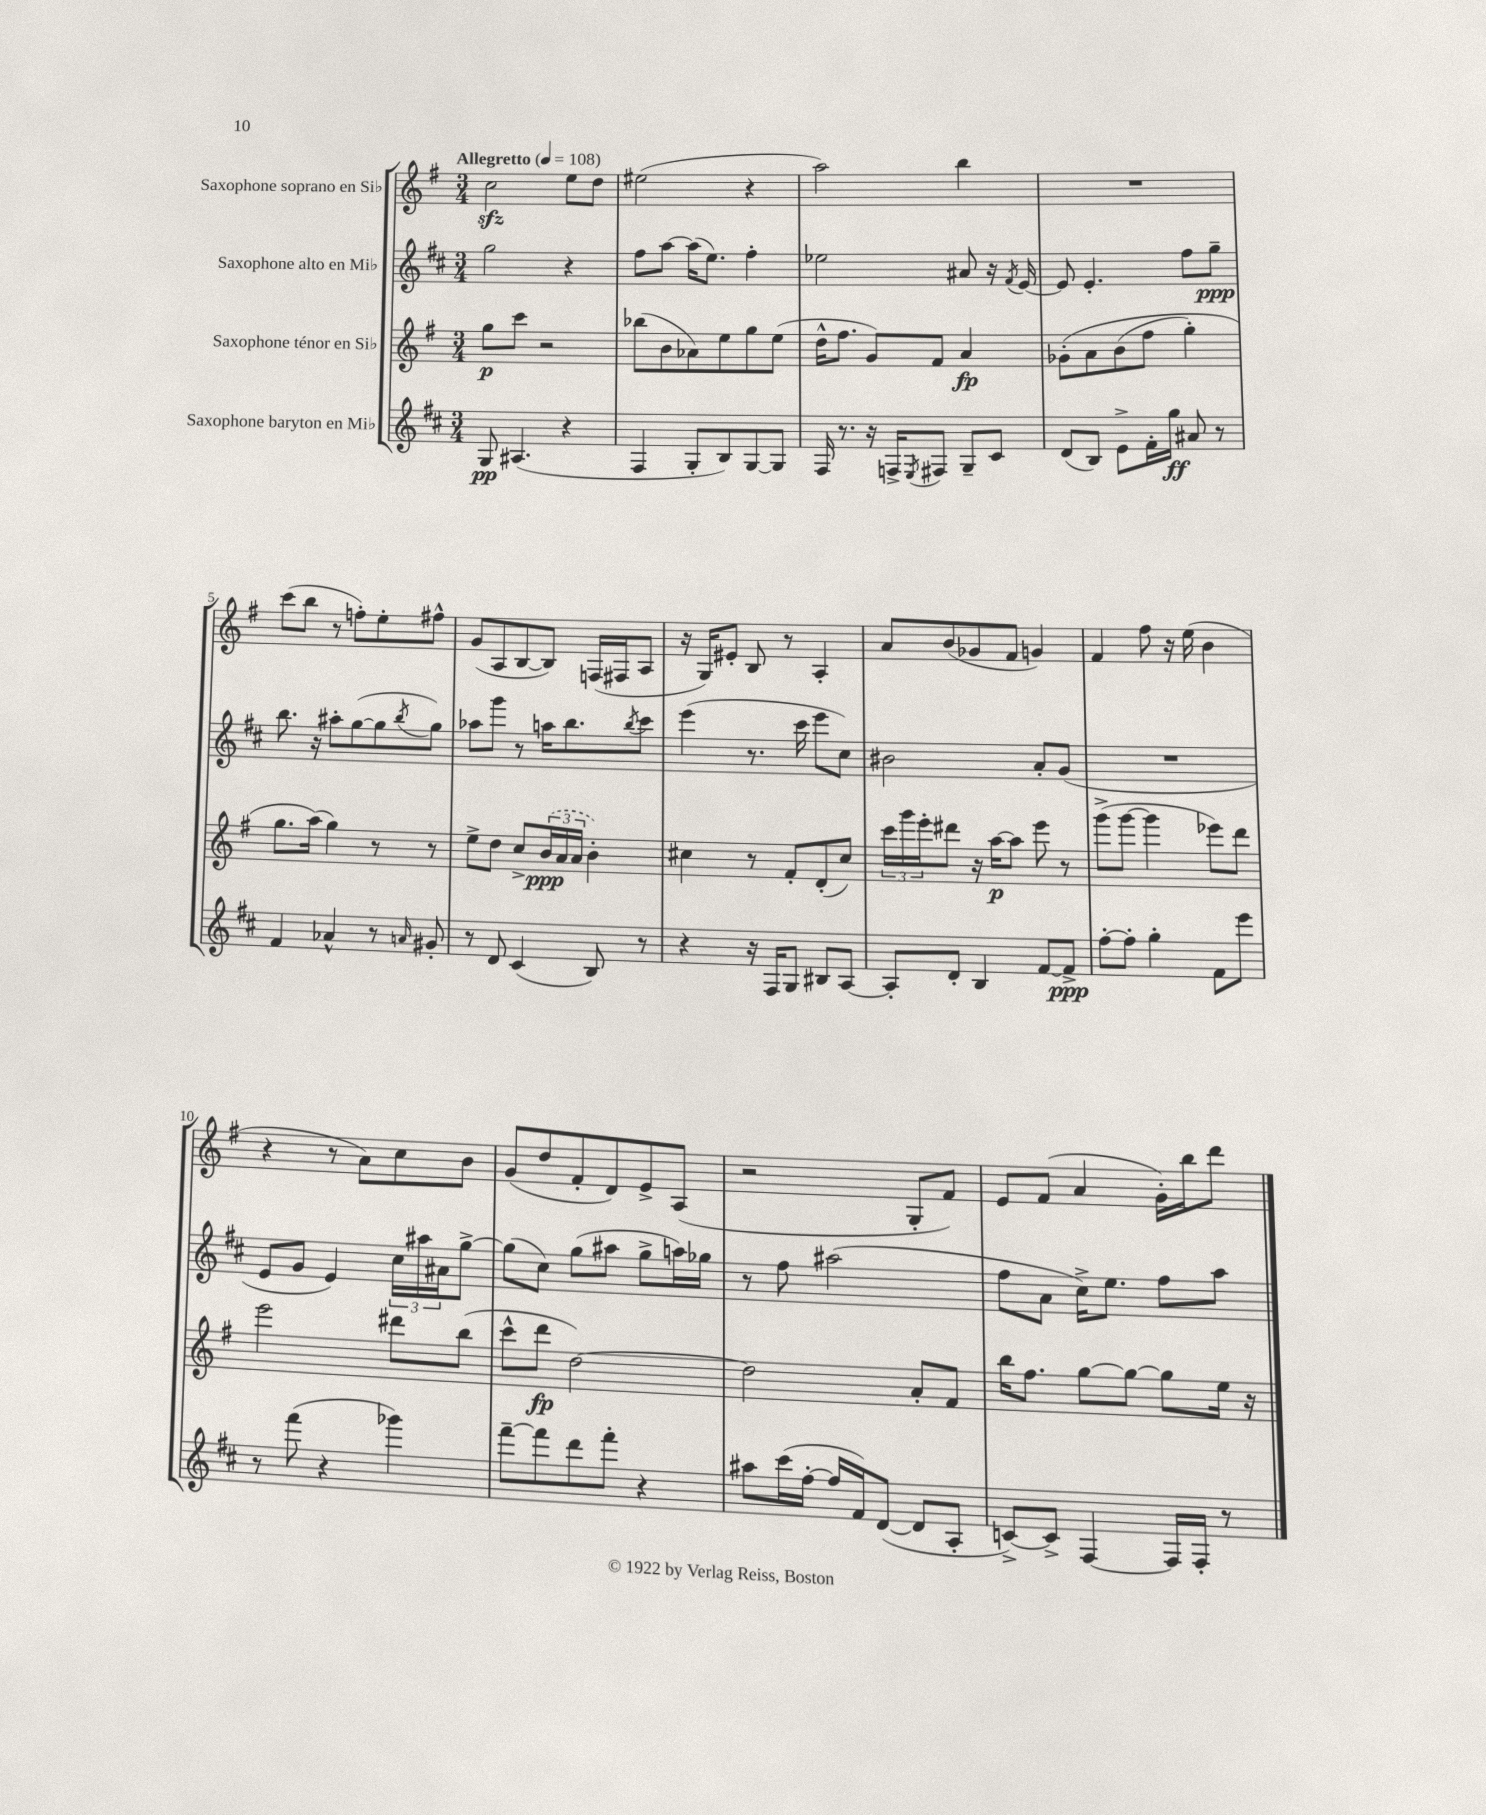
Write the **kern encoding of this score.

**kern	**kern	**kern	**kern
*staff4	*staff3	*staff2	*staff1
*clefG2	*clefG2	*clefG2	*clefG2
*k[f#c#]	*k[f#]	*k[f#c#]	*k[f#]
*M3/4	*M3/4	*M3/4	*M3/4
*MM108	*MM108	*MM108	*MM108
8G	8gg	2gg	2cc
(4.A#	8ccc	.	.
.	2r	.	.
4r	.	4r	8ee
.	.	.	8dd
=	=	=	=
4F#	(8bb-	8ff#	(2ee#
.	8b	[8aa	.
8G'	8a-)	(16aa]	.
.	.	8.ee)	.
8B)	8ee	.	.
[8G	8gg	4ff#'	4r
8G]	(8ee	.	.
=	=	=	=
16F#	16dd^^	2ee-	2aa)
8.r	8.ff#	.	.
16r	8g)	.	.
16F^	.	.	.
8qE	.	.	.
8F#	8f#	.	.
8G~	4a	8a#	4bb
8c#	.	16r	.
.	.	8qf#	.
.	.	[16e	.
=	=	=	=
(8d	&(8g-'	8e]	2.r
8B)	8a	4.e'	.
8e^	(8b	.	.
16f#'	8ff#	.	.
16gg	.	.	.
8a#	4gg')	8ff#	.
8r	.	8gg~	.
=	=	=	=
4f#	8.gg	8.bb	(8ccc
.	.	.	8bb
.	(16aa&)	16r	.
4a-^^	4gg)	8aa#'	8r
.	.	([8gg	8ff')
8r	8r	8gg]	8ee'
16qqa	.	8qbb	.
8g#'	8r	8gg)	8ff#^^
=	=	=	=
8r	8ee^	8aa-	(8g
8d	8dd	8ggg	8A
(4c#	8cc^	8r	[8B
.	(24b	16aa	8B])
.	24a	.	.
.	.	8.bb	.
.	24a	.	.
8B)	4b')	.	(16F
.	.	.	16F#
.	.	8qbb	.
8r	.	8ccc#	8A
=	=	=	=
4r	4cc#	(4eee	16r
.	.	.	16G)
.	.	.	8e#'
16r	8r	8.r	8B
16F#	.	.	.
8G	8f#'	.	8r
.	.	16ccc#	.
8B#	(8d'	8eee	4A'
[8A	8cc#)	8cc#)	.
=	=	=	=
8A']	24ccc	2b#	8a
.	24ggg	.	.
.	24eee'	.	.
8d'	8ddd#	.	(8b
4B	16r	.	8g-
.	[16aa	.	.
.	8aa]	.	8f#
[8f#	8eee	8a'	4g)
8f#^]	8r	(8g	.
=	=	=	=
[8ff#'	(8ggg^	2.r	4f#
8ff#']	[8ggg	.	.
4gg'	4ggg]	.	8ff#
.	.	.	16r
.	.	.	(16ee
8f#	8eee-)	.	4b
8eee	8ddd	.	.
=	=	=	=
8r	2eee	8e	4r
(8fff#	.	8g	.
4r	.	4e)	8r
.	.	.	8a)
4ggg-)	8ddd#	24cc#	8cc
.	.	24aa#	.
.	.	24a#	.
.	(8bb	[8gg^	8b
=	=	=	=
[8fff#~	8ccc^^	(8gg]	(8g
8fff#]	8ddd	8cc#)	8dd
8ddd	[2dd)	(8gg	8f#'
8fff#'	.	8aa#	8d)
4r	.	8gg^	8e^
.	.	16aa)	(8A
.	.	16gg-	.
=	=	=	=
8aa#	2dd]	8r	2r
(16ccc#	.	8ff#	.
[16ff#'	.	.	.
16ff#]	.	(2aa#	.
16f#)	.	.	.
([8d	.	.	.
8d]	8a'	.	8G'
8A'	8f#	.	8f#)
=	=	=	=
[8c^)	16bb	8ff#	8e
.	8.ff#	.	.
8c^]	.	8a	(8f#
[4F#	[8gg	16cc#^)	4a
.	.	8.ee	.
.	8gg_	.	.
16F#]	8gg]	8ff#	16g')
16F#'	.	.	16bb
8r	16ee	8aa	8ddd
.	16r	.	.
==	==	==	==
*-	*-	*-	*-
